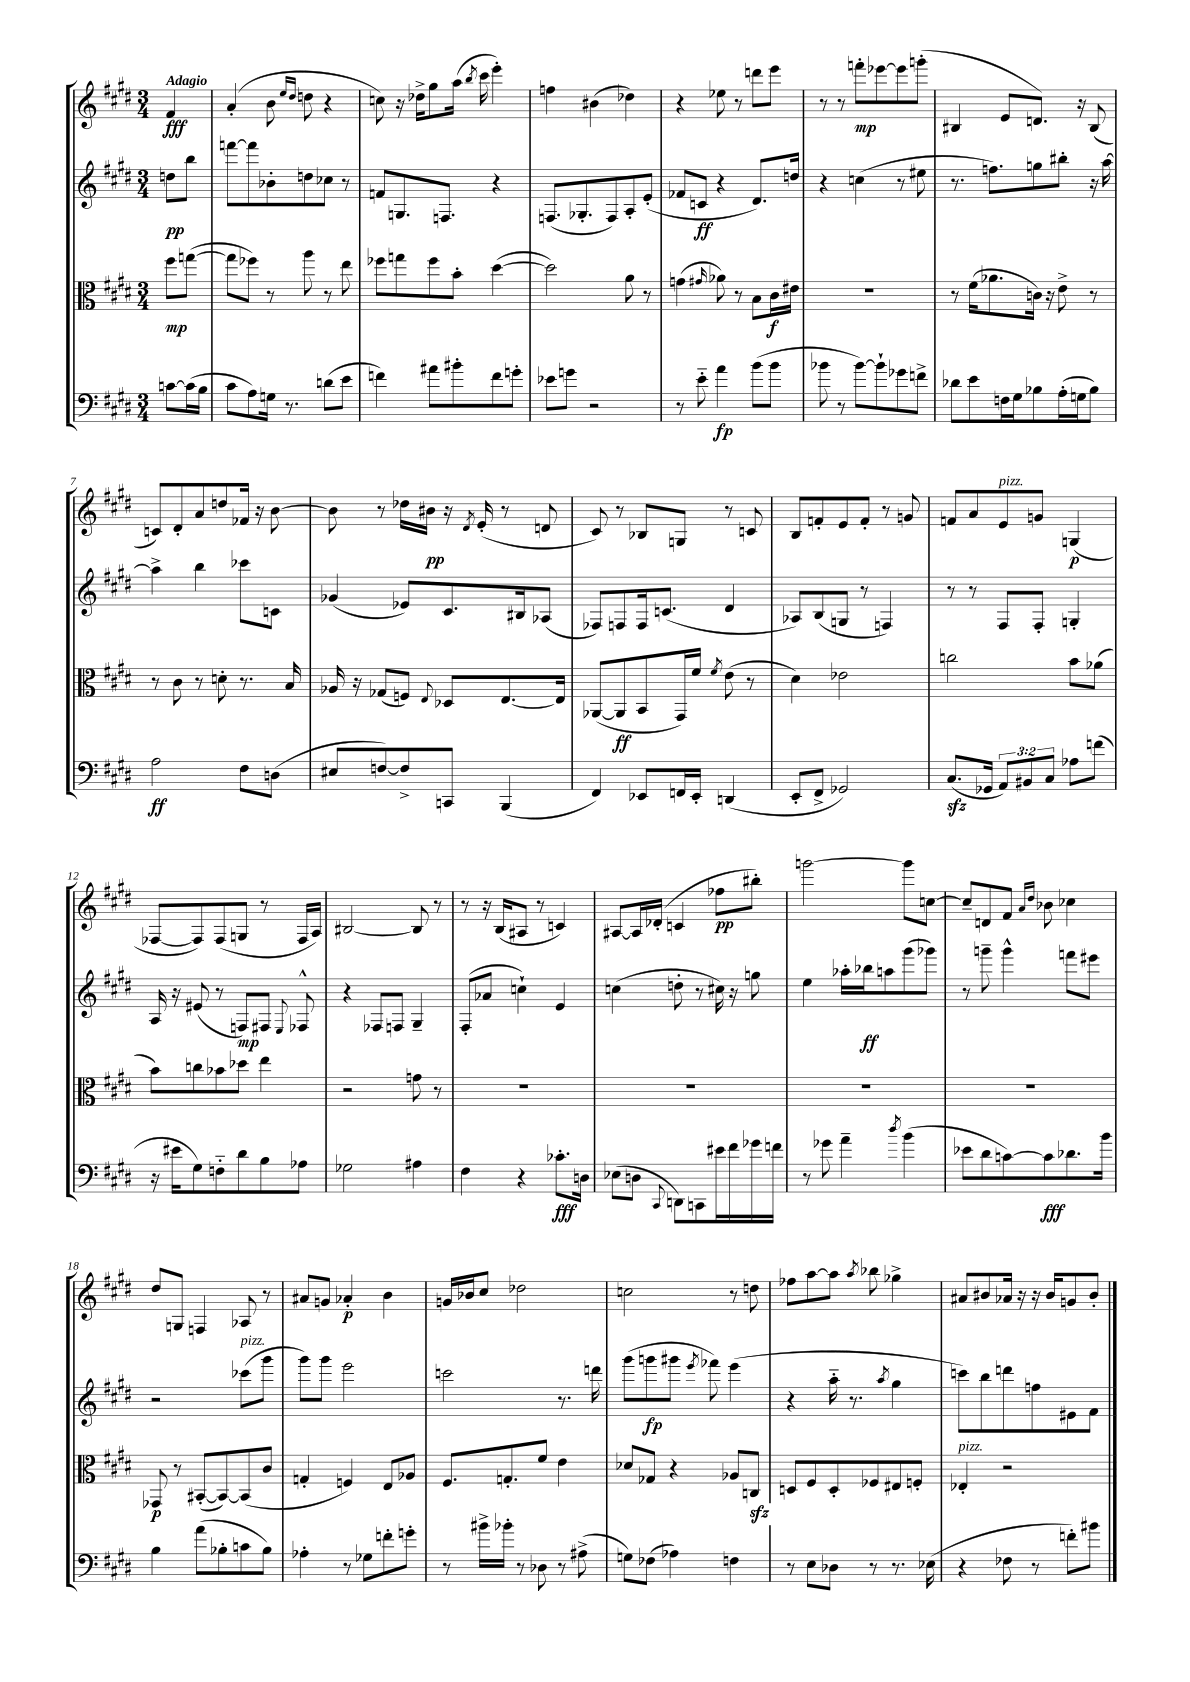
<<
\new StaffGroup <<
\new Staff = "s0" {
    \clef treble \key e \major \numericTimeSignature \time 3/4 \partial 4 \tempo "Adagio"
    \autoBeamOff fis'4\fff |
    a'4-.( b'8 \grace { e''16[ dis''16] } d''8 r4 |
    c''8) r16 des''16[-> gis''8 a''16]( \acciaccatura { b''8 } cis'''16 e'''4-.) |
    f''4 bis'4( des''4) |
    r4 ees''8 r8 d'''8[ e'''8] |
    r8 r8 f'''8[-.\mp ees'''8~ ees'''8 g'''8]-.( |
    bis4 e'8[ d'8.]) r16 bis8( |
    c'8[) dis'8-. a'8 d''8 fes'16] r16 b'8~ |
    b'8 r8 des''16[ bis'16]\pp r16 \acciaccatura { dis'8 } e'16-.( r8 d'8 |
    cis'8) r8 bes8[ g8] r8 c'8 |
    b8[ f'8-. e'8 f'8]-. r8 g'8 |
    f'8[ a'8 e'8^\markup { \italic "pizz." } g'8] g4\p( |
    fes8[~ fes8) fes8( g8] r8 fes16[ a16]) |
    bis2~ bis8 r8 |
    r8 r16 b16[( ais8] r8 c'4) |
    ais8[~ ais16 des'16]-.( c'4 fes''8[\pp bis''8]-.) |
    g'''2~ g'''8[ c''8]~ |
    c''8[-- d'8 fis'8] \grace { a'16[ dis''16] } bes'8 ces''4 |
    dis''8[ g8] f4 aes8 r8 |
    ais'8[ g'8] aes'4-.\p b'4 |
    g'16[ bes'16 cis''8] des''2 |
    c''2 r8 d''8 |
    fes''8[ a''8~ a''8] \acciaccatura { a''8 } bes''8 ges''4-> |
    ais'8[ bis'8 aes'16] r16 r16 bis'16[ g'8 bis'8]-. \bar "|." |
}
\new Staff = "s1" {
    \clef treble \key e \major \numericTimeSignature \time 3/4 \partial 4
    \autoBeamOff d''8[\pp b''8] |
    f'''8[~ f'''8 bes'8-. d''8 ces''8] r8 |
    f'8[ g8. f8.] r4 |
    f8.[( ges8.-. f8) a8-. e'8]-.( |
    fes'8[ c'8]\ff r4 dis'8.[) d''16] |
    r4 c''4( r8 eis''8 |
    r8. f''8.[) g''8 bis''8]-. r16 a''16~ |
    a''4-> b''4 ces'''8[ c'8] |
    ges'4( ees'8[) cis'8. bis16 aes8]( |
    fes8[) f8 f16 c'8.]( dis'4 |
    aes8[) b8( g8] r8 f4) |
    r8 r8 fis8[ fis8]-. g4-. |
    a16 r16 eis'8( r8 f8[\mp) fis8] \appoggiatura { e8 } fes8-^ |
    r4 fes8[ f8] gis4-- |
    fis8[-.( aes'8] c''4-!) e'4 |
    c''4( d''8-. r8 cis''16) r16 g''8 |
    e''4 aes''16[-. bes''16\ff a''8 gis'''8( ges'''8]) |
    r8 g'''8-- g'''4-^ f'''8[ eis'''8] |
    r2 ces'''8[^\markup { \italic "pizz." }( gis'''8] |
    gis'''8[) gis'''8] e'''2 |
    c'''2 r8. d'''16 |
    gis'''8[( g'''8\fp gis'''8] \acciaccatura { e'''8 } fes'''8) e'''4( |
    r4 a''16-_ r8. \acciaccatura { a''8 } gis''4 |
    c'''8[) b''8 d'''8 f''8 eis'8 fis'8] \bar "|." |
}
\new Staff = "s2" {
    \clef alto \key e \major \numericTimeSignature \time 3/4 \partial 4
    \autoBeamOff fis''8[\mp g''8]~( |
    g''8[ fes''8]) r8 a''8 r8 e''8 |
    fes''8[ g''8 fes''8 b'8]-. dis''4~( |
    dis''2) a'8 r8 |
    g'4( \grace { gis'16 } aes'8) r8 b8[ cis'16\f eis'16] |
    R2. |
    r8 fis'16[( aes'8. c'16]) r16 e'8-> r8 |
    r8 cis'8 r8 d'8-. r8. b16 |
    aes16 r16 ges8[( f8]) \appoggiatura { e8 } des8[ e8.~ e16] |
    aes,8[~( aes,8\ff b,8 gis,16) fis'16] \acciaccatura { fis'8 } e'8( r8 |
    dis'4) ees'2 |
    c''2 b'8[ aes'8]( |
    b'8[) c''8 bes'8 des''8] e''4 |
    r2 g'8 r8 |
    R2. |
    R2. |
    R2. |
    R2. |
    ges,8\p r8 bis,8[~-.( bis,8~) bis,8( cis'8] |
    g4-. f4) e8[ aes8] |
    fis8.[ g8.-. fis'8] e'4 |
    des'8[ ges8] r4 aes8[ c8]\sfz |
    d8[ fis8 d8-. fes8 eis8 f8]-. |
    ees4-.^\markup { \italic "pizz." } r2 \bar "|." |
}
\new Staff = "s3" {
    \clef bass \key e \major \numericTimeSignature \time 3/4 \override Staff.TupletNumber.text = #tuplet-number::calc-fraction-text \partial 4
    \autoBeamOff c'8[~ c'16( b16] |
    cis'8[ a8) g16] r8. d'8[( e'8] |
    f'4) ais'8[ bis'8-. f'8 g'8]-. |
    ees'8[ g'8] r2 |
    r8 e'8-_ a'4\fp b'8[( b'8] |
    bes'8 r8 bes'8[~) bes'8-! ges'8 f'8]-> |
    des'8[ e'8 f16 gis16 bes8 a16-.( g16 bes8]) |
    a2\ff fis8[ d8]( |
    eis8[ f8~) f8-> c,8] b,,4( |
    fis,4) ees,8[ f,16 ees,16]-. d,4( |
    e,8[-. fis,8]-> ges,2) |
    cis8.[\sfz( ges,16] \tuplet 3/2 { a,8[) bis,8 cis8] } aes8[ f'8]( |
    r16 eis'16[ gis8) f8-_ dis'8 b8 aes8] |
    ges2 ais4 |
    fis4 r4 ces'8.[-.\fff d16] |
    ees8[( d8] \appoggiatura { cis,8 } d,8[) c,8 eis'16 fis'16 ges'16 f'16] |
    r8 ges'8 a'4-- \acciaccatura { dis''8 } b'4( |
    ees'8[ dis'8 c'8~) c'8\fff des'8. b'16] |
    b4 a'8[( bes8-. c'8 bes8]) |
    aes4-. r8 ges8[ f'8-. g'8]-. |
    r8 bis'16[-> bes'16]-. r8 des8 r8 ais8->( |
    g8[) fes8]( aes4) f4 |
    r8 e8[ des8] r8 r8. ees16( |
    r4 fes8 r8 f'8[-.) bis'8] \bar "|." |
}
>>
>>
